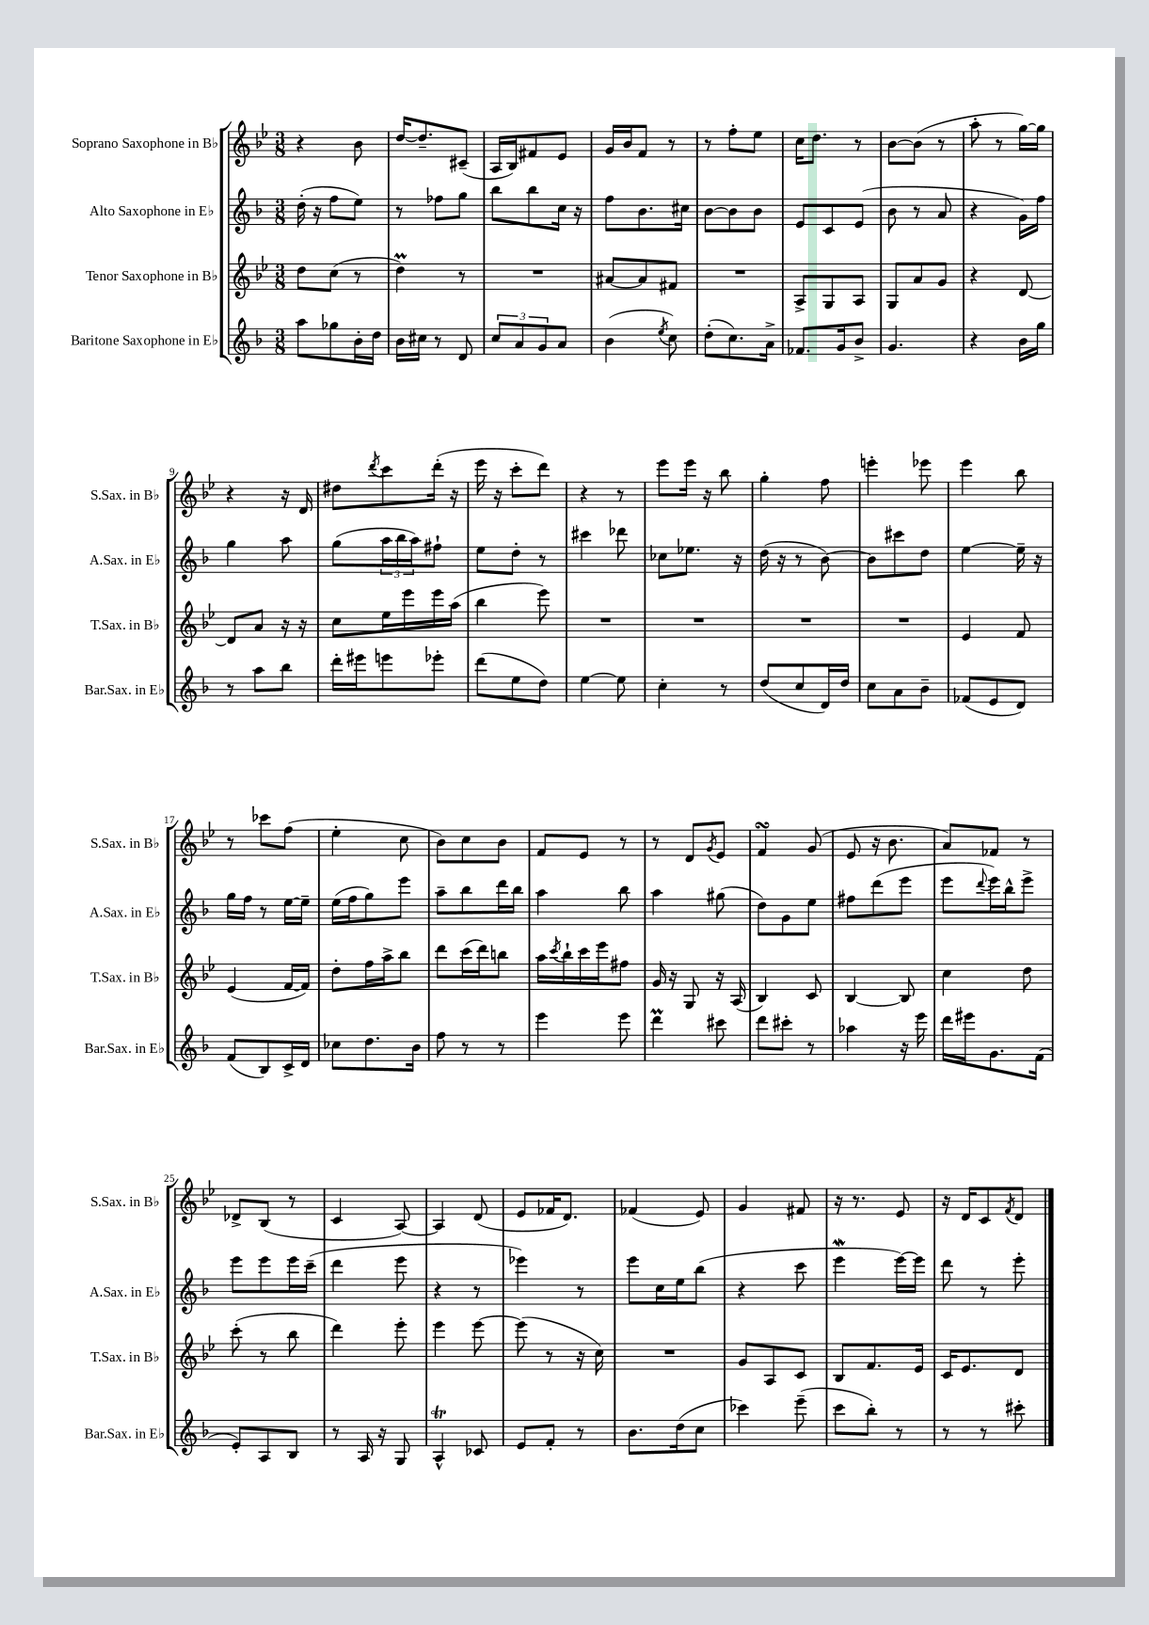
<<
\new StaffGroup <<
\new Staff = "s0" \with { instrumentName = "Soprano Saxophone in Bb" shortInstrumentName = "S.Sax. in Bb" } {
    \clef treble \key bes \major \numericTimeSignature \time 3/8
    r4 bes'8 |
    d''16~ d''8.-- cis'8--( |
    a16 bes16) fis'8 ees'8 |
    g'16 bes'16 f'8 r8 |
    r8 f''8-. ees''8 |
    c''16 d''8. r8 |
    bes'8~ bes'8( r8 |
    a''8-. r8 g''16~) g''16 |
    r4 r16 d'16 |
    dis''8 \acciaccatura { d'''8 } c'''8 d'''16-.( r16 |
    ees'''16 r16 c'''8-. d'''8) |
    r4 r8 |
    ees'''8 ees'''16 r16 bes''8 |
    g''4-. f''8 |
    e'''4-. ees'''8 |
    ees'''4 bes''8 |
    r8 ces'''8 f''8( |
    ees''4-. c''8 |
    bes'8) c''8 bes'8 |
    f'8 ees'8 r8 |
    r8 d'8 \acciaccatura { g'8 } ees'8 |
    f'4\turn g'8( |
    ees'8 r16 bes'8. |
    a'8) fes'8 r8 |
    des'8-> bes8( r8 |
    c'4 a8~) |
    a4 d'8( |
    ees'8 fes'16 d'8.) |
    fes'4( ees'8) |
    g'4 fis'8 |
    r16 r8. ees'8 |
    r16 d'16 c'8 \acciaccatura { f'8 } d'8 \bar "|." |
}
\new Staff = "s1" \with { instrumentName = "Alto Saxophone in Eb" shortInstrumentName = "A.Sax. in Eb" } {
    \clef treble \key f \major \numericTimeSignature \time 3/8
    d''16-.( r16 f''8 e''8) |
    r8 fes''8 g''8 |
    bes''8 bes''8 c''16 r16 |
    f''8 bes'8. cis''16 |
    bes'8~ bes'8 bes'8 |
    e'8 c'8 e'8( |
    bes'8 r8 a'8 |
    r4 g'16) f''16 |
    g''4 a''8 |
    g''8( \tuplet 3/2 { a''16 bes''16 a''16) } fis''8-! |
    e''8 d''8-. r8 |
    cis'''4 des'''8 |
    ces''8 ees''8. r16 |
    d''16( r16 r8 bes'8~) |
    bes'8 cis'''8 d''8 |
    e''4~ e''16-- r16 |
    g''16 f''16 r8 e''16~ e''16-- |
    e''16( f''16 g''8) e'''8 |
    a''8-- bes''8 d'''16 bes''16 |
    a''4 bes''8 |
    a''4 gis''8( |
    d''8) g'8 e''8 |
    fis''8 d'''8( e'''8 |
    e'''8 \appoggiatura { d'''8 } e'''16) bes''16-^ e'''8-> |
    e'''8 e'''8 e'''16 c'''16--( |
    d'''4 e'''8 |
    r4 r8 |
    ees'''4) r8 |
    e'''8 c''16 e''16 bes''8( |
    r4 c'''8 |
    e'''4\mordent e'''16~) e'''16 |
    d'''8 r8 e'''8-. \bar "|." |
}
\new Staff = "s2" \with { instrumentName = "Tenor Saxophone in Bb" shortInstrumentName = "T.Sax. in Bb" } {
    \clef treble \key bes \major \numericTimeSignature \time 3/8
    d''8 c''8( r8 |
    d''4\prall) r8 |
    R4. |
    ais'8~ ais'8 fis'8 |
    R4. |
    a8-> g8 a8 |
    g8 a'8 g'8 |
    r4 d'8~ |
    d'8 a'8 r16 r16 |
    c''8 ees''16 ees'''16 ees'''16 a''16( |
    bes''4 ees'''8) |
    R4. |
    R4. |
    R4. |
    R4. |
    ees'4 f'8 |
    ees'4( f'16~ f'16) |
    d''8-. f''16 a''16-> bes''8 |
    d'''8 c'''16( d'''16) b''8 |
    a''16 \acciaccatura { c'''8 } bes''16-! c'''16 ees'''16 fis''8 |
    g'16 r16 g8 r16 a16( |
    bes4) c'8 |
    bes4~ bes8 |
    c''4 d''8 |
    c'''8-.( r8 bes''8 |
    d'''4) ees'''8-. |
    ees'''4 ees'''8~ |
    ees'''8( r8 r16 c''16) |
    R4. |
    g'8 a8 c'8 |
    bes8 f'8. ees'16 |
    c'16 ees'8. d'8 \bar "|." |
}
\new Staff = "s3" \with { instrumentName = "Baritone Saxophone in Eb" shortInstrumentName = "Bar.Sax. in Eb" } {
    \clef treble \key f \major \numericTimeSignature \time 3/8
    a''8 ges''8 bes'16-. d''16 |
    bes'16 cis''16 r8 d'8 |
    \tuplet 3/2 { c''8 a'8 g'8 } a'8 |
    bes'4( \acciaccatura { e''8 } c''8) |
    d''8-.( c''8.) a'16-> |
    fes'8. g'16 bes'8-> |
    g'4. |
    r4 bes'16 g''16 |
    r8 a''8 bes''8 |
    d'''16-. eis'''16 e'''8 ees'''8-. |
    d'''8( e''8 d''8) |
    e''4~ e''8 |
    c''4-. r8 |
    d''8( c''8 d'16) d''16 |
    c''8 a'8 bes'8-- |
    fes'8( e'8 d'8) |
    f'8( bes8) c'16-> d'16 |
    ces''8 d''8. bes'16 |
    f''8 r8 r8 |
    e'''4 e'''8 |
    d'''4\prall cis'''8 |
    d'''8 cis'''8-. r8 |
    aes''4 r16 e'''16 |
    d'''16 eis'''16 g'8. f'16( |
    e'8-.) a8 bes8 |
    r8 a16 r16 g8 |
    a4-^\trill ces'8 |
    e'8 f'8-. r8 |
    bes'8. d''16( c''8 |
    ces'''4) e'''8--( |
    c'''8 bes''8-.) r8 |
    r8 r8 cis'''8-. \bar "|." |
}
>>
>>
